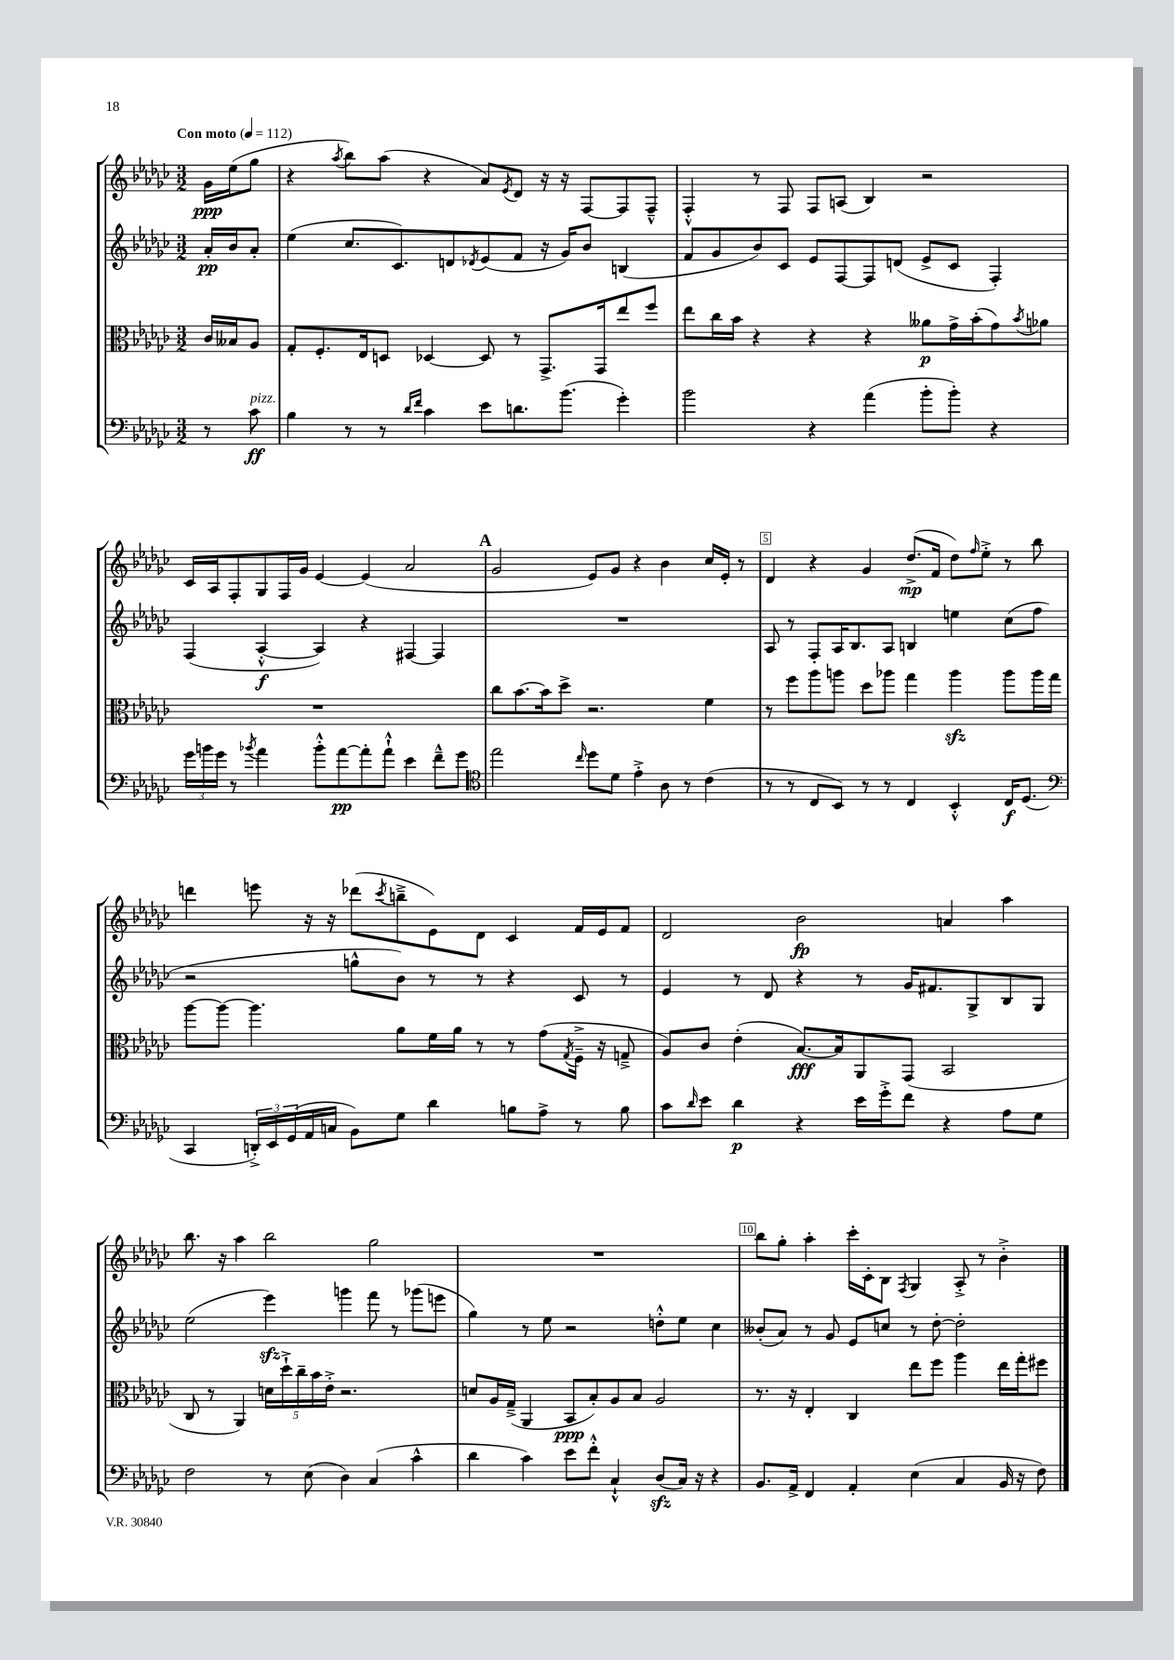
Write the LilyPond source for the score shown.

<<
\new StaffGroup <<
\new Staff = "s0" {
    \clef treble \key ges \major \numericTimeSignature \time 3/2 \partial 4 \tempo "Con moto" 4 = 112
    ges'16\ppp ees''16( ges''8 |
    r4 \acciaccatura { aes''8 } bes''8) aes''8( r4 aes'8) \acciaccatura { ees'8 } des'8 r16 r16 f8~ f8 f8---^ |
    f4-.-^ r8 f8 f8 a8( bes4) r2 |
    ces'16 aes16 f8-. ges8 f16 ges'16 ees'4~ ees'4( aes'2 |
    \mark \markup { \bold "A" } ges'2 ees'8) ges'8 r4 bes'4 ces''16 ees'16-. r8 |
    des'4 r4 ges'4 des''8.->\mp( f'16 des''8) \grace { f''16 } ees''8-.-> r8 bes''8 |
    d'''4 e'''8 r16 r16 des'''8( \acciaccatura { ces'''8 } b''8---> ees'8) des'8 ces'4 f'16 ees'16 f'8 |
    des'2 bes'2\fp a'4 aes''4 |
    bes''8. r16 aes''4 bes''2 ges''2 |
    R1. |
    bes''8 ges''8-. aes''4-. ces'''16-. ces'16-. bes8 \acciaccatura { f8 } ges4 aes8-.-> r8 bes'4-.-> \bar "|." |
}
\new Staff = "s1" {
    \clef treble \key ges \major \numericTimeSignature \time 3/2 \partial 4
    aes'16-.\pp bes'16 aes'8-. |
    ees''4( ces''8. ces'8.) d'8 \acciaccatura { des'8 } ees'8( f'8 r16 ges'16) bes'8 b4( |
    f'8 ges'8 bes'8) ces'8 ees'8 f8~ f8 d'8( ees'8-> ces'8 f4-.) |
    f4( aes4~-.-^\f aes4) r4 fis4~ fis4 |
    \mark \markup { \bold "A" } R1. |
    aes8 r8 f8-. aes16 bes8. aes8 b4 e''4 ces''8( f''8 |
    r2 g''8-^ bes'8) r8 r8 r4 ces'8 r8 |
    ees'4 r8 des'8 r4 r8 ges'16 fis'8. ges8-> bes8 ges8 |
    ees''2( ees'''4\sfz) g'''4 f'''8 r8 ges'''8( e'''8 |
    ges''4) r8 ees''8 r2 d''8-.-^ ees''8 ces''4 |
    beses'8-.( aes'8) r8 ges'8 ees'8 c''8 r8 des''8~-. des''2-. \bar "|." |
}
\new Staff = "s2" {
    \clef alto \key ges \major \numericTimeSignature \time 3/2 \partial 4
    ces'16 beses16 aes8 |
    ges8-. f8.-. ees16 d8 des4~ des8 r8 ges,8.-> ges,16 ees''8 f''8 |
    ees''8 ces''16 bes'16 r4 r4 r4 aeses'8\p ges'16-> bes'16-.( ges'8) \acciaccatura { bes'8 } aes'8 |
    R1. |
    \mark \markup { \bold "A" } ces''8 bes'8.~ bes'16 des''8-> r2. f'4 |
    r8 f''8 aes''8 a''8 des''8 aes''8 ges''4 aes''4\sfz aes''8 aes''16 ges''16 |
    aes''8~ aes''8~ aes''4. aes'8 f'16 aes'16 r8 r8 ges'8( \acciaccatura { ges8 } f16---> r16 g8---> |
    aes8) ces'8 ees'4-.( bes8.~\fff) bes16 aes,8 ges,8( bes,2 |
    ces8 r8 aes,4) \tuplet 5/4 { d'16 des''16-!-> ces''16-- bes'16 ees'16-.-> } r2. |
    d'8 aes16 ges16--->( aes,4 bes,8\ppp bes8-.) aes8 bes8 aes2 |
    r8. r16 ees4-. ces4 ees''8 f''8 aes''4 ees''16 ges''16-. fis''8 \bar "|." |
}
\new Staff = "s3" {
    \clef bass \key ges \major \numericTimeSignature \time 3/2 \partial 4
    r8 ces'8\ff^\markup { \italic "pizz." } |
    bes4 r8 r8 \grace { des'16 f'16 } ces'4 ees'8 d'8. bes'8.( ges'4-.) |
    bes'2 r4 aes'4( bes'8-. bes'8-.) r4 |
    \tuplet 3/2 { ges'16 b'16 ges'16 } r8 \acciaccatura { bes'8 } aes'4 bes'8-.-^ aes'8~\pp aes'8-. aes'8-!-^ ees'4 f'8---^ ges'8 |
    \mark \markup { \bold "A" } \clef tenor ees''2 \grace { ces''16 } des''8 des'8 ees'4-.-> aes8 r8 ces'4( |
    r8 r8 ces8 bes,8) r8 r8 ces4 bes,4-.-^ ces16\f des8.( |
    \clef bass ces,4 \tuplet 3/2 { d,16-.->) ees,16 ges,16( } aes,16 c16 bes,8) ges8 des'4 b8 aes8-> r8 b8 |
    ces'8 \grace { des'16 } ees'8 des'4\p r4 ees'16 ges'16-.-> f'8 r4 aes8 ges8 |
    f2 r8 ees8( des4) ces4( ces'4-^ |
    des'4 ces'4) ees'8 f'8-.-^ ces4-!-^ des8\sfz( ces16) r16 r4 |
    bes,8. aes,16-> f,4 aes,4-. ees4( ces4 bes,16 r16 f8) \bar "|." |
}
>>
>>
\layout { \context { \Score \override BarNumber.break-visibility = ##(#f #t #t) barNumberVisibility = #(every-nth-bar-number-visible 5) \override BarNumber.stencil = #(make-stencil-boxer 0.1 0.3 ly:text-interface::print) } }
